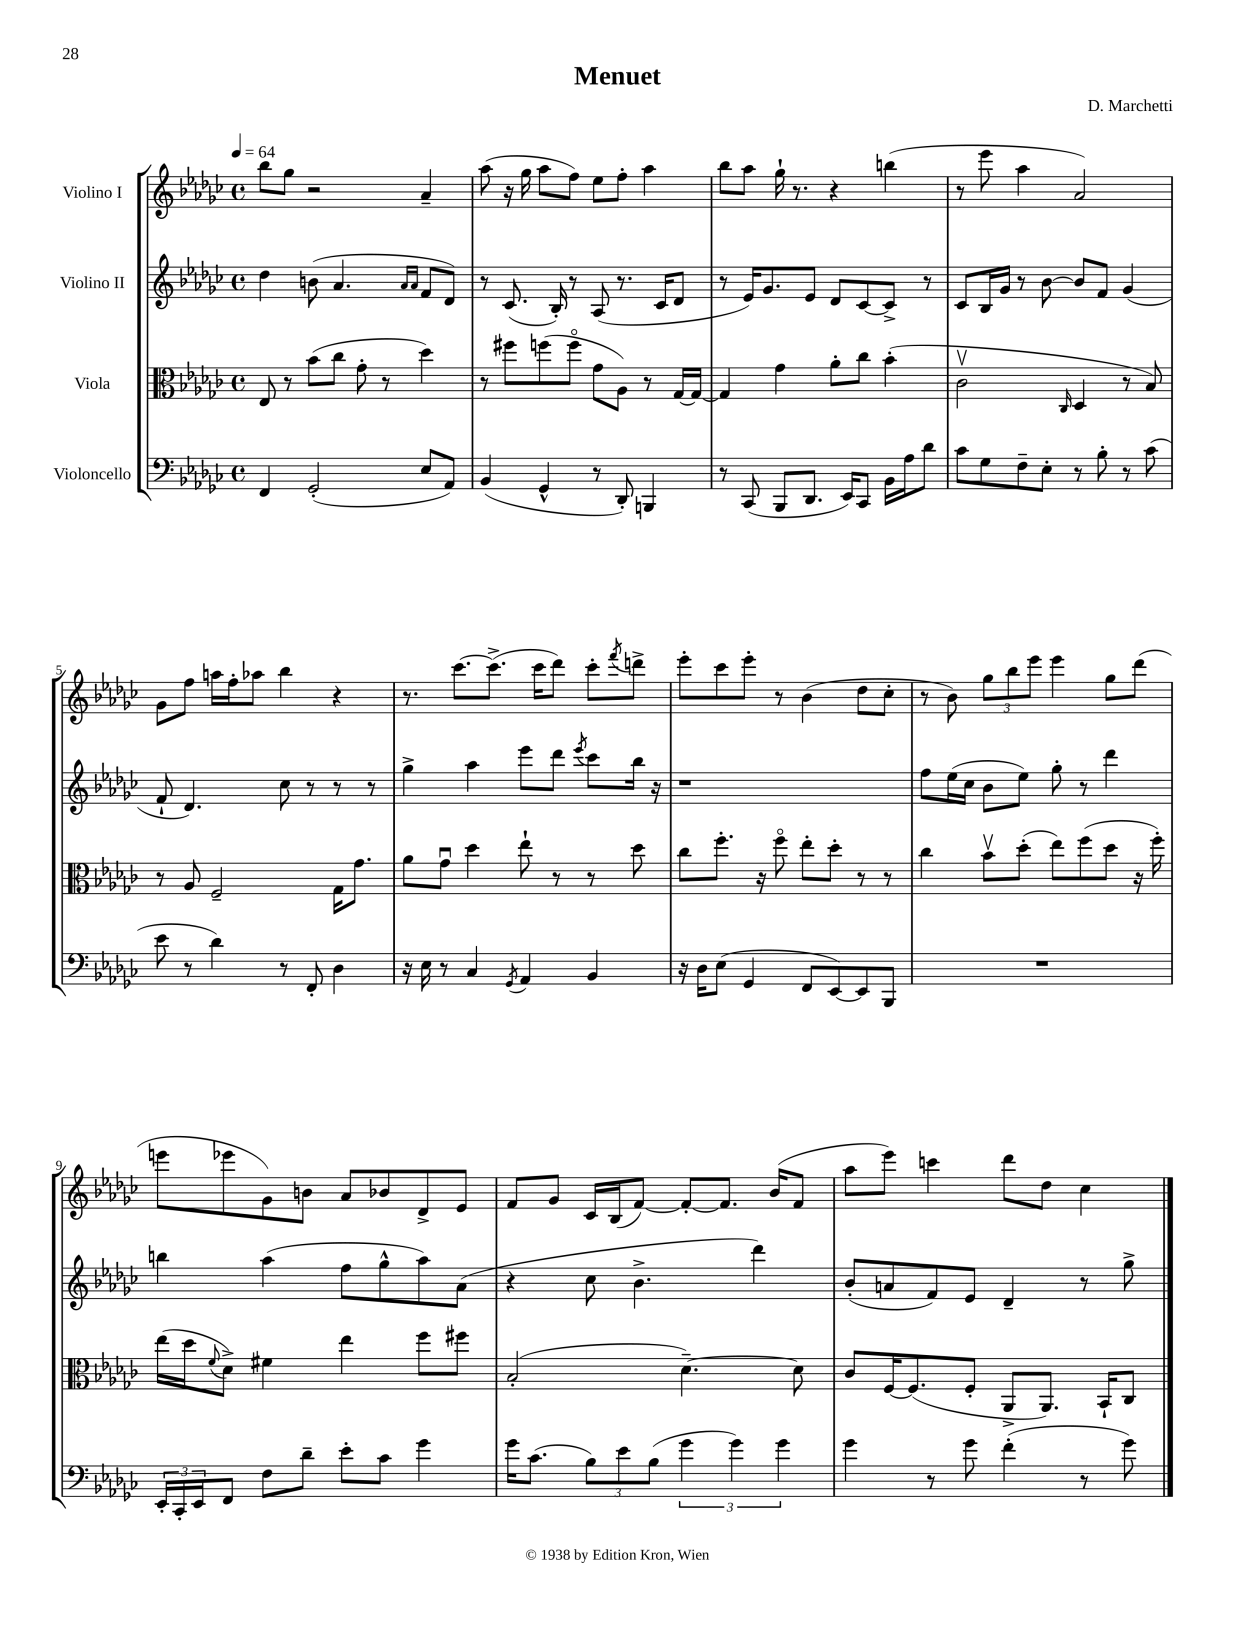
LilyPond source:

\header { title = "Menuet" composer = "D. Marchetti" }
<<
\new StaffGroup <<
\new Staff = "s0" \with { instrumentName = "Violino I" } {
    \clef treble \key ges \major \defaultTimeSignature \time 4/4 \tempo 4 = 64
    bes''8 ges''8 r2 aes'4-- |
    aes''8( r16 ges''16 aes''8 f''8) ees''8 f''8-. aes''4 |
    bes''8 aes''8 ges''16-! r8. r4 b''4( |
    r8 ees'''8 aes''4 aes'2) |
    ges'8 f''8 a''16 f''16-. aes''8 bes''4 r4 |
    r8. ces'''8.~ ces'''8.->( ces'''16 des'''8) ces'''8-. \acciaccatura { f'''8 } d'''8-> |
    ees'''8-. ces'''8 ees'''8-. r8 bes'4( des''8 ces''8-. |
    r8 bes'8) \tuplet 3/2 { ges''8 bes''8 ees'''8 } ees'''4 ges''8 des'''8( |
    e'''8 ees'''8 ges'8) b'8 aes'8 bes'8 des'8-> ees'8 |
    f'8 ges'8 ces'16 bes16( f'8~) f'8~-. f'8. bes'16( f'8 |
    aes''8 ees'''8) c'''4 des'''8 des''8 ces''4 \bar "|." |
}
\new Staff = "s1" \with { instrumentName = "Violino II" } {
    \clef treble \key ges \major \defaultTimeSignature \time 4/4
    des''4 b'8( aes'4. \grace { aes'16 aes'16 } f'8 des'8) |
    r8 ces'8.( bes16-.) r8 aes8( r8. ces'16 des'8 |
    r8 ees'16) ges'8. ees'8 des'8 ces'8~ ces'8-> r8 |
    ces'8 bes16 ges'16 r8 bes'8~ bes'8 f'8 ges'4( |
    f'8-! des'4.) ces''8 r8 r8 r8 |
    ges''4-> aes''4 ees'''8 des'''8 \acciaccatura { ees'''8 } ces'''8 bes''16 r16 |
    r1 |
    f''8 ees''16( ces''16 bes'8 ees''8) ges''8-. r8 des'''4 |
    b''4 aes''4( f''8 ges''8-^ aes''8) aes'8( |
    r4 ces''8 bes'4.-> des'''4) |
    bes'8-.( a'8 f'8) ees'8 des'4-- r8 ges''8-> \bar "|." |
}
\new Staff = "s2" \with { instrumentName = "Viola" } {
    \clef alto \key ges \major \defaultTimeSignature \time 4/4
    ees8 r8 bes'8( ces''8 ges'8-. r8 des''4) |
    r8 fis''8 f''8( f''8\flageolet ges'8 aes8) r8 ges16~ ges16~ |
    ges4 ges'4 aes'8-. ces''8 bes'4-.( |
    ces'2\upbow \grace { ces16 } des4 r8 bes8) |
    r8 aes8 f2-- ges16 ges'8. |
    aes'8 ges'8\downbow des''4 ees''8-! r8 r8 des''8 |
    ces''8 f''8.-. r16 f''8\flageolet ees''8-. des''8-. r8 r8 |
    ces''4 bes'8\upbow des''8-.( ees''8) f''8( des''8 r16 f''16-.) |
    ees''16( des''16 \appoggiatura { f'8 } des'8->) fis'4 ees''4 f''8 fis''8 |
    bes2-.( des'4.~--) des'8 |
    ces'8 f16~ f8.( f8-. aes,8-> aes,8.) bes,16-! ces8 \bar "|." |
}
\new Staff = "s3" \with { instrumentName = "Violoncello" } {
    \clef bass \key ges \major \defaultTimeSignature \time 4/4
    f,4 ges,2-.( ees8 aes,8) |
    bes,4( ges,4-^ r8 des,8-.) b,,4 |
    r8 ces,8( bes,,8 des,8. ees,16) ces,8 bes,16 aes16 des'8 |
    ces'8 ges8 f8-- ees8-. r8 bes8-. r8 ces'8( |
    ees'8 r8 des'4) r8 f,8-. des4 |
    r16 ees16 r8 ces4 \acciaccatura { ges,8 } aes,4 bes,4 |
    r16 des16 ees8( ges,4 f,8 ees,8~) ees,8 bes,,8 |
    R1 |
    \tuplet 3/2 { ees,16-. ces,16-. ees,16 } f,8 f8 des'8-- ees'8-. ces'8 ges'4 |
    ges'16 ces'8.( \tuplet 3/2 { bes8) ees'8 bes8( } \tuplet 3/2 { ges'4 ges'4) ges'4 } |
    ges'4 r8 ges'8 f'4-.( r8 ges'8) \bar "|." |
}
>>
>>
